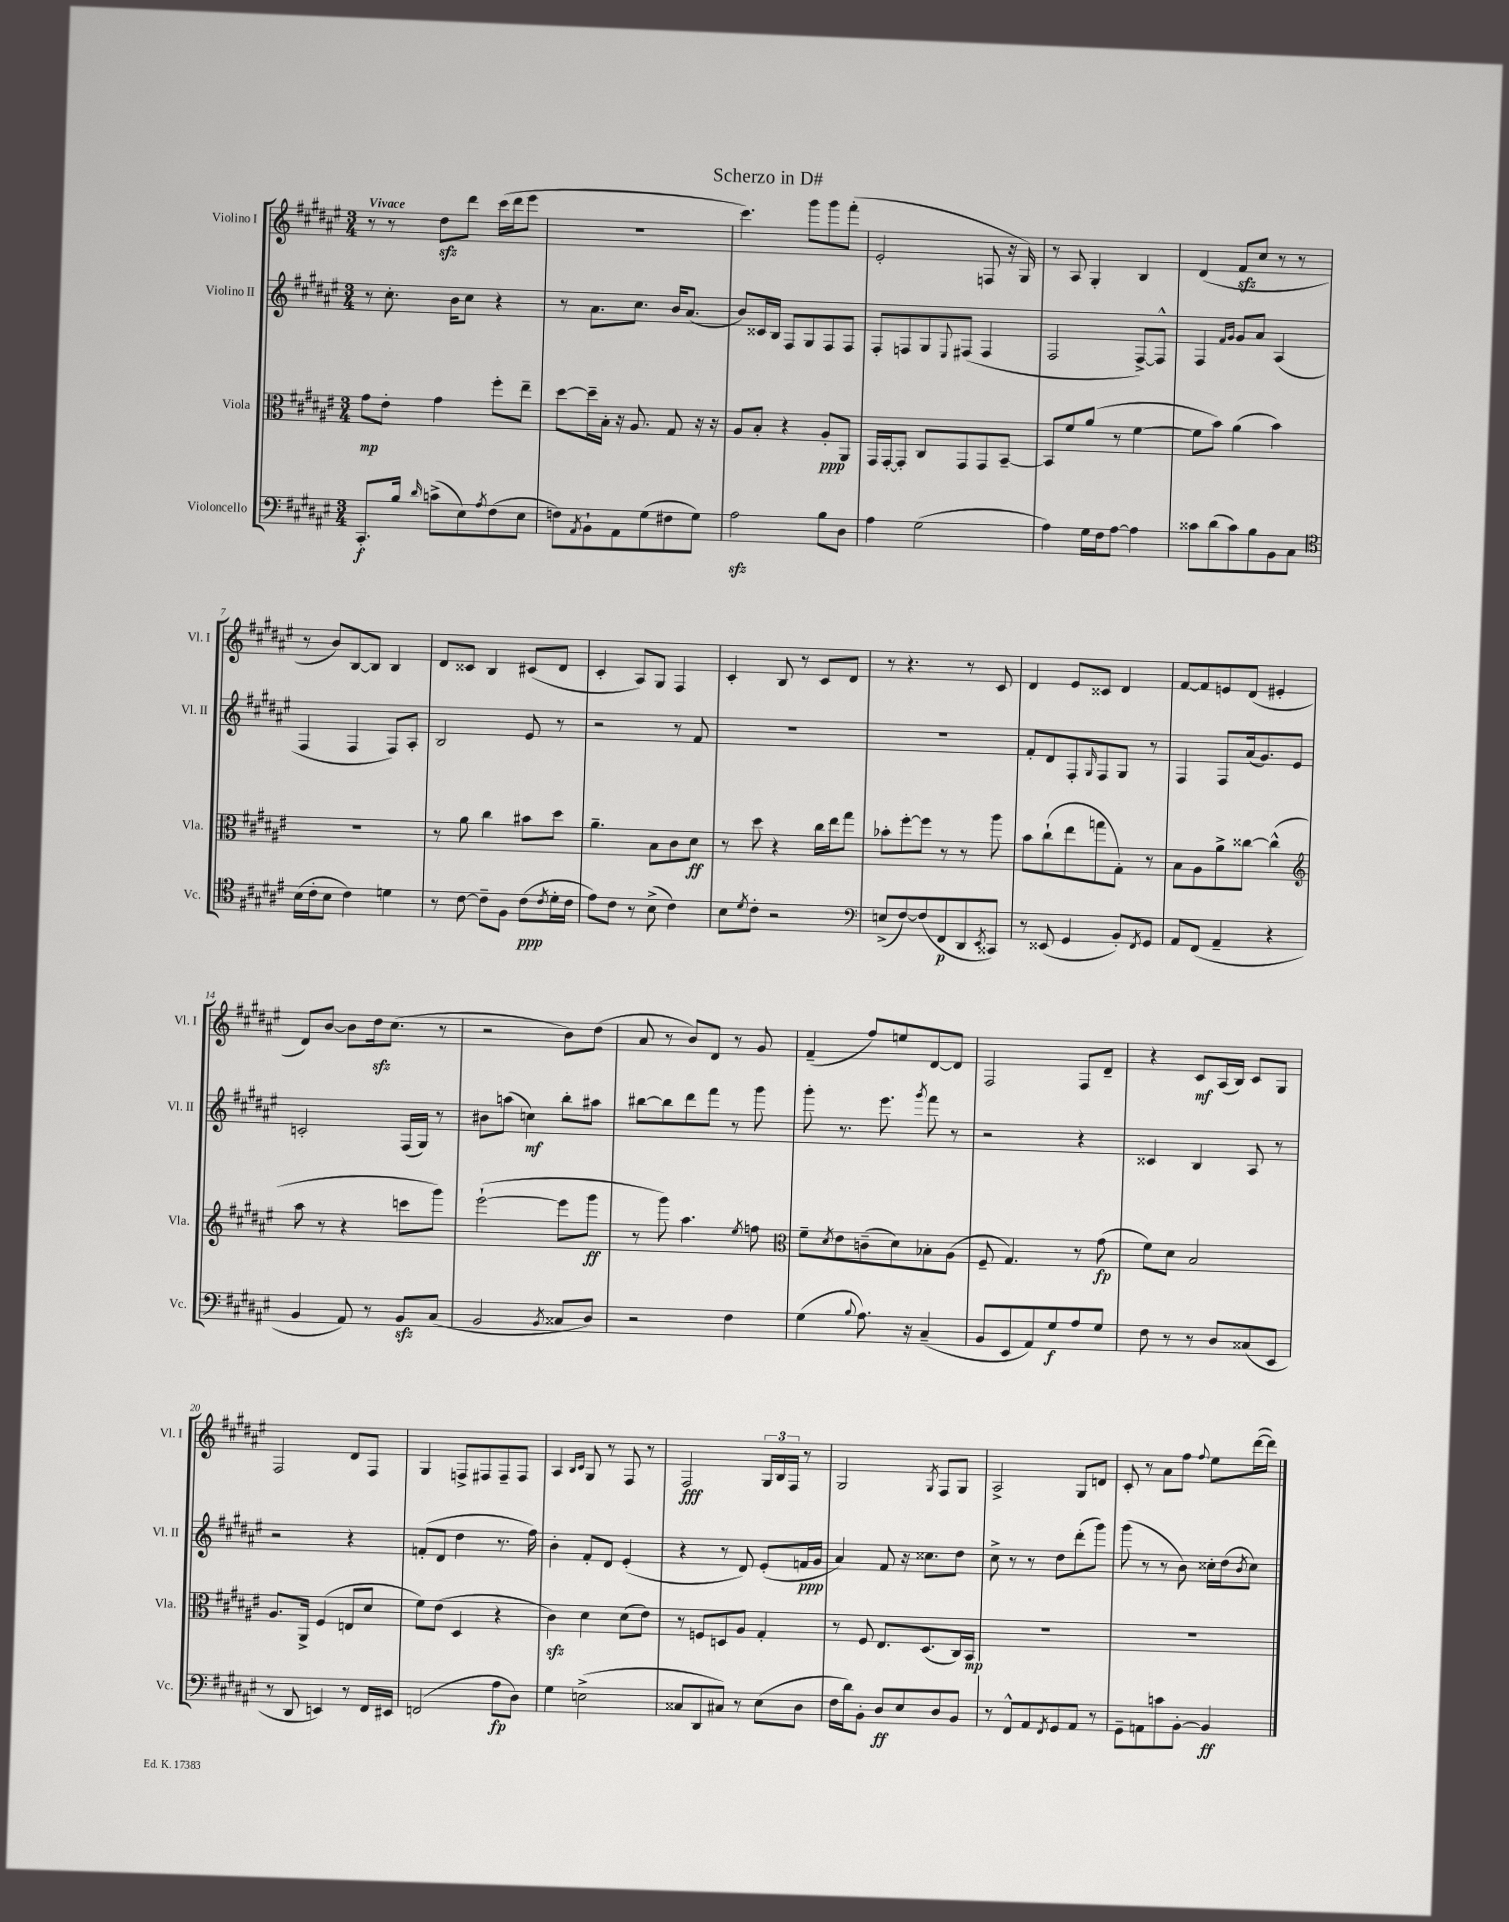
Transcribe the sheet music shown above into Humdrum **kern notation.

**kern	**kern	**kern	**kern
*staff4	*staff3	*staff2	*staff1
*clefF4	*clefC3	*clefG2	*clefG2
*k[f#c#g#d#a#e#]	*k[f#c#g#d#a#e#]	*k[f#c#g#d#a#e#]	*k[f#c#g#d#a#e#]
*M3/4	*M3/4	*M3/4	*M3/4
8.CC#'/L	8g#\L	8r	8r
.	8e#'\J	8.cc#'\	8r
16B/Jk	.	.	.
16qqd#/	.	.	.
(8c^\L	4g#\	.	8dd#\L
.	.	16b\LK	.
8E#\)	.	8cc#\J	8ddd#\J
8qA#/	.	.	.
(8F#\	8ff#'\L	4r	(16ccc#\LL
.	.	.	16ddd#\J
8E#\J	8ee#~\J	.	8eee#\J
=	=	=	=
8F\L)	[8dd#\L	8r	2.r
8qAA#/	.	.	.
8BB`\	16dd#~\]L	8.a#\L	.
.	16B'\JJ	.	.
8AA#\	16r	.	.
.	8.A#/	8.cc#\J	.
(8G#\	.	.	.
8F#\	8G#/	16b/LK	.
.	.	(8.a#/J	.
8G#\J)	16r	.	.
.	16r	.	.
=	=	=	=
2A#\	8A#/L	8b/L)	4.ccc#\)
.	8B'/J	16c##/L	.
.	.	16B/JJ	.
.	4r	8F#/L	.
.	.	8G#/	8ggg#\L
8B\L	8A#'/L	8F#/	8ggg#\
8D#\J	8AA#/J	8F#/J	(8fff#'\J
=	=	=	=
4A#\	16GG#/LL	8F#'/L	2e#'/
.	[16GG#'/J	.	.
.	8GG#'/]J	8F/	.
(2G#\	8C#/L	8G#/	.
.	.	8qqE#/	.
.	8GG#/	(8F#/J	.
.	8GG#/	4F#/	8F/
.	[8BB~/J	.	16r
.	.	.	16G#/)
=	=	=	=
4A#\)	8BB/]L	2F#/	8r
.	8f#/	.	8A#/
16G#\LL	(8a#/J	.	4G#'/
16F#\J	.	.	.
[8A#\J	8r	.	.
4A#\]	[4f#\	[8F#^/L)	4B/
.	.	8F#^^/]J	.
=	=	=	=
8c##\L	8f#\]L	4F#/	(4d#/
(8d#\	8b\J)	.	.
.	.	16qqf#/LL	.
.	.	16qqg#/JJ	.
8c##\)	(4a#\	8g#/L	8f#/L
8B\	.	8a#/J	8cc#/J
8BB\	4b\)	(4A#/	8r
8C#\J	.	.	8r
=	=	=	=
*clefC4	*	*	*
(16B\LL	2.r	4F#/	8r
16c#'\J	.	.	.
8B\J	.	.	8b/L)
4c#\)	.	4F#/	[8B/
.	.	.	8B/]J
4d\	.	8F#/L)	4B/
.	.	8A#'/J	.
=	=	=	=
8r	8r	2B/	8d#/L
[8c#\	8a#\	.	8c##/J
8c#~\]L	4cc#\	.	4B/
8F#\J	.	.	.
(8c#\L	8b#\L	8e#/	(8c#/L
8qc#/	.	.	.
16d#'\L	8dd#\J	8r	8d#/J
16c#\JJ	.	.	.
=	=	=	=
8e#\L)	4.a#~\	2r	4c#'/
8c#\J	.	.	.
8r	.	.	8A#/L)
(8B^\	8B\L	.	8G#/J
4c#\)	8c#\	8r	4F#/
.	8d#\J	8f#/	.
=	=	=	=
8B\L	8r	2.r	4c#'/
8qd#/	.	.	.
8c#'\J	8dd#\	.	.
2r	4r	.	8B/
.	.	.	8r
.	16cc#\LL	.	8c#/L
.	16ee#\J	.	.
.	8gg#\J	.	8d#/J
=	=	=	=
*clefF4	*	*	*
(8E^/L	8b-'\L	2.r	8r
[8F#/)	[8ff#'\	.	4.r
(8F#/]	8ff#\]J	.	.
8FF#/	8r	.	.
8DD#/	8r	.	8r
8qEE#/	.	.	.
8CC##/J)	8aa#\	.	8c#/
=	=	=	=
8r	8b\L	8f#'/L	4d#/
(8EE##/	(8cc#`\	8d#/	.
4GG#/	8ee#\	8F#'/	8e#/L
.	.	16qqG#/	.
.	8gg\	8F#/	8c##/J
8BB'/L)	8G#'\J)	8G#/J	4d#/
8qFF#/	.	.	.
8GG#/J	8r	8r	.
=	=	=	=
8AA#/L	8B\L	4F#/	[8f#/L
(8FF#/J	8A#\	.	8f#/]
4AA#~/	8a#^\	8F#/L	8e/
.	[8cc##\J	(16a#/k	(8d#/J
.	.	8.g#/)	.
4r	(4cc##^^\]	.	4e#'/
.	.	8e#/J	.
=	=	=	=
*	*clefG2	*	*
4BB/	8aa#\	2c'/	8d#/L)
.	8r	.	[8b/J
8AA#/)	4r	.	8b\]L
8r	.	.	16dd#\k
.	.	.	(8.cc#\J
8BB/L	8ccc\L	(16F#/LL	.
.	.	16G#/JJ)	.
(8C#/J	8ggg#\J)	8r	8r
=	=	=	=
2BB/	([2eee#`\	8b#\L	2r
.	.	(8aa\J	.
.	.	4cc\)	.
8qBB/	.	.	.
8C##/L	8eee#\]L	8bb'\L	8b\L)
8D#/J)	8ggg#\J	8aa#\J	(8dd#\J
=	=	=	=
2r	8r	[8bb#\L	8a#/
.	8ggg#\)	8bb#\]	8r
.	4.aa#\	8ddd#\	8b/L)
.	.	8fff#\J	8d#/J
4F#\	.	8r	8r
.	8qee#/	.	.
.	8ff\	8ggg#\	8g#/
=	=	=	=
*	*clefC3	*	*
(4G#\	8f#~\L	8ggg#'\	(4f#~/
.	8qd#/	.	.
.	8e#\	8.r	.
8qqB/	.	.	.
8.A#\)	(8c~\	.	8ff#/L)
.	.	8.eee#\	.
.	8d#\)	.	8ee/
16r	.	.	.
.	.	8qggg#/	.
(4C#~/	8B-'\	8fff#\	[8d#/
.	(8A#\J	8r	8d#/]J
=	=	=	=
8BB/L	8F#~/	2r	2F#/
8EE#/	4.G#/)	.	.
8AA#/)	.	.	.
8G#/	.	.	.
8A#/	8r	4r	8F#/L
8G#/J	(8g#\	.	8d#~/J
=	=	=	=
8F#\	8f#\L)	4c##/	4r
8r	8d#\J	.	.
8r	2B/	4B/	8c#/L
8D#/L	.	.	(16A#/L
.	.	.	16B/JJ)
(8C##/	.	8A#/	8c#/L
8EE#/J	.	8r	8G#/J
=	=	=	=
8r	8.A#/L	2r	2F#/
8DD#/	.	.	.
.	16AA#^/Jk	.	.
4EE/)	(4F#/	.	.
8r	8E/L	4r	8d#/L
16FF#/LL	8d#/J	.	8F#/J
16EE#/JJ	.	.	.
=	=	=	=
(2FF/	8f#\L)	(8f'/L	4G#/
.	(8e#\J	8d#/J	.
.	4D#/	4dd#\	8F^/L
.	.	.	8F#/
8A#\L	4r	8.r	8F#~/
8D#\J)	.	.	8F#/J
.	.	16ff#\)	.
=	=	=	=
4G#\	4c#\)	4b'\	4A#/
.	.	.	16qqB/LL
.	.	.	16qqc#/JJ
(2E^\	4d#\	8f#'/L	8G#/
.	.	8d#/J	8r
.	(8d#\L	(4e#'/	8F#/
.	8e#\J)	.	8r
=	=	=	=
8C##/L	8r	4r	2F#/
8DD#/	8F/L	.	.
8C#/J)	8D/	8r	.
8r	8A#/J	8d#/)	.
(8E#\L	4G#'/	(8e#'/L	24G#/LL
.	.	.	24B/
.	.	.	24F#/JJ
8D#\J	.	16f/L	8r
.	.	16g#/JJ	.
=	=	=	=
16F#\LL	8r	4a#/)	2G#/
16d#\J)	.	.	.
8BB'\J	8F#/	.	.
8D#/L	8.E#/L	8f#/	.
8E#/	.	16r	.
.	(8.D#/	8.cc##\L	.
.	.	.	8qG#/
8D#/	.	.	8F#/L
8BB/J	16C#/L)	8dd#\J	8G#/J
.	16BB/JJ	.	.
=	=	=	=
8r	2.r	8cc#^\	2A#^/
8FF#^^/L	.	8r	.
8AA#/	.	8r	.
8qFF#/	.	.	.
8GG#/	.	8dd#\L	.
8AA#/J	.	(8ddd#'\	8G#/L
8r	.	8ggg#\J)	8d/J
=	=	=	=
8GG#~\L	2.r	(8ggg#\	8c#'/
8AA\	.	8r	8r
8c\	.	8r	8a#\L
[8BB'\J	.	8b\)	8ff#\J
.	.	.	8qqff#/
4BB/]	.	16cc##'\LL	8ee#\L
.	.	(16dd#\J	.
.	.	8qb/	.
.	.	8cc##\J)	([16ddd#\L
.	.	.	16ddd#\]JJ)
==	==	==	==
*-	*-	*-	*-
